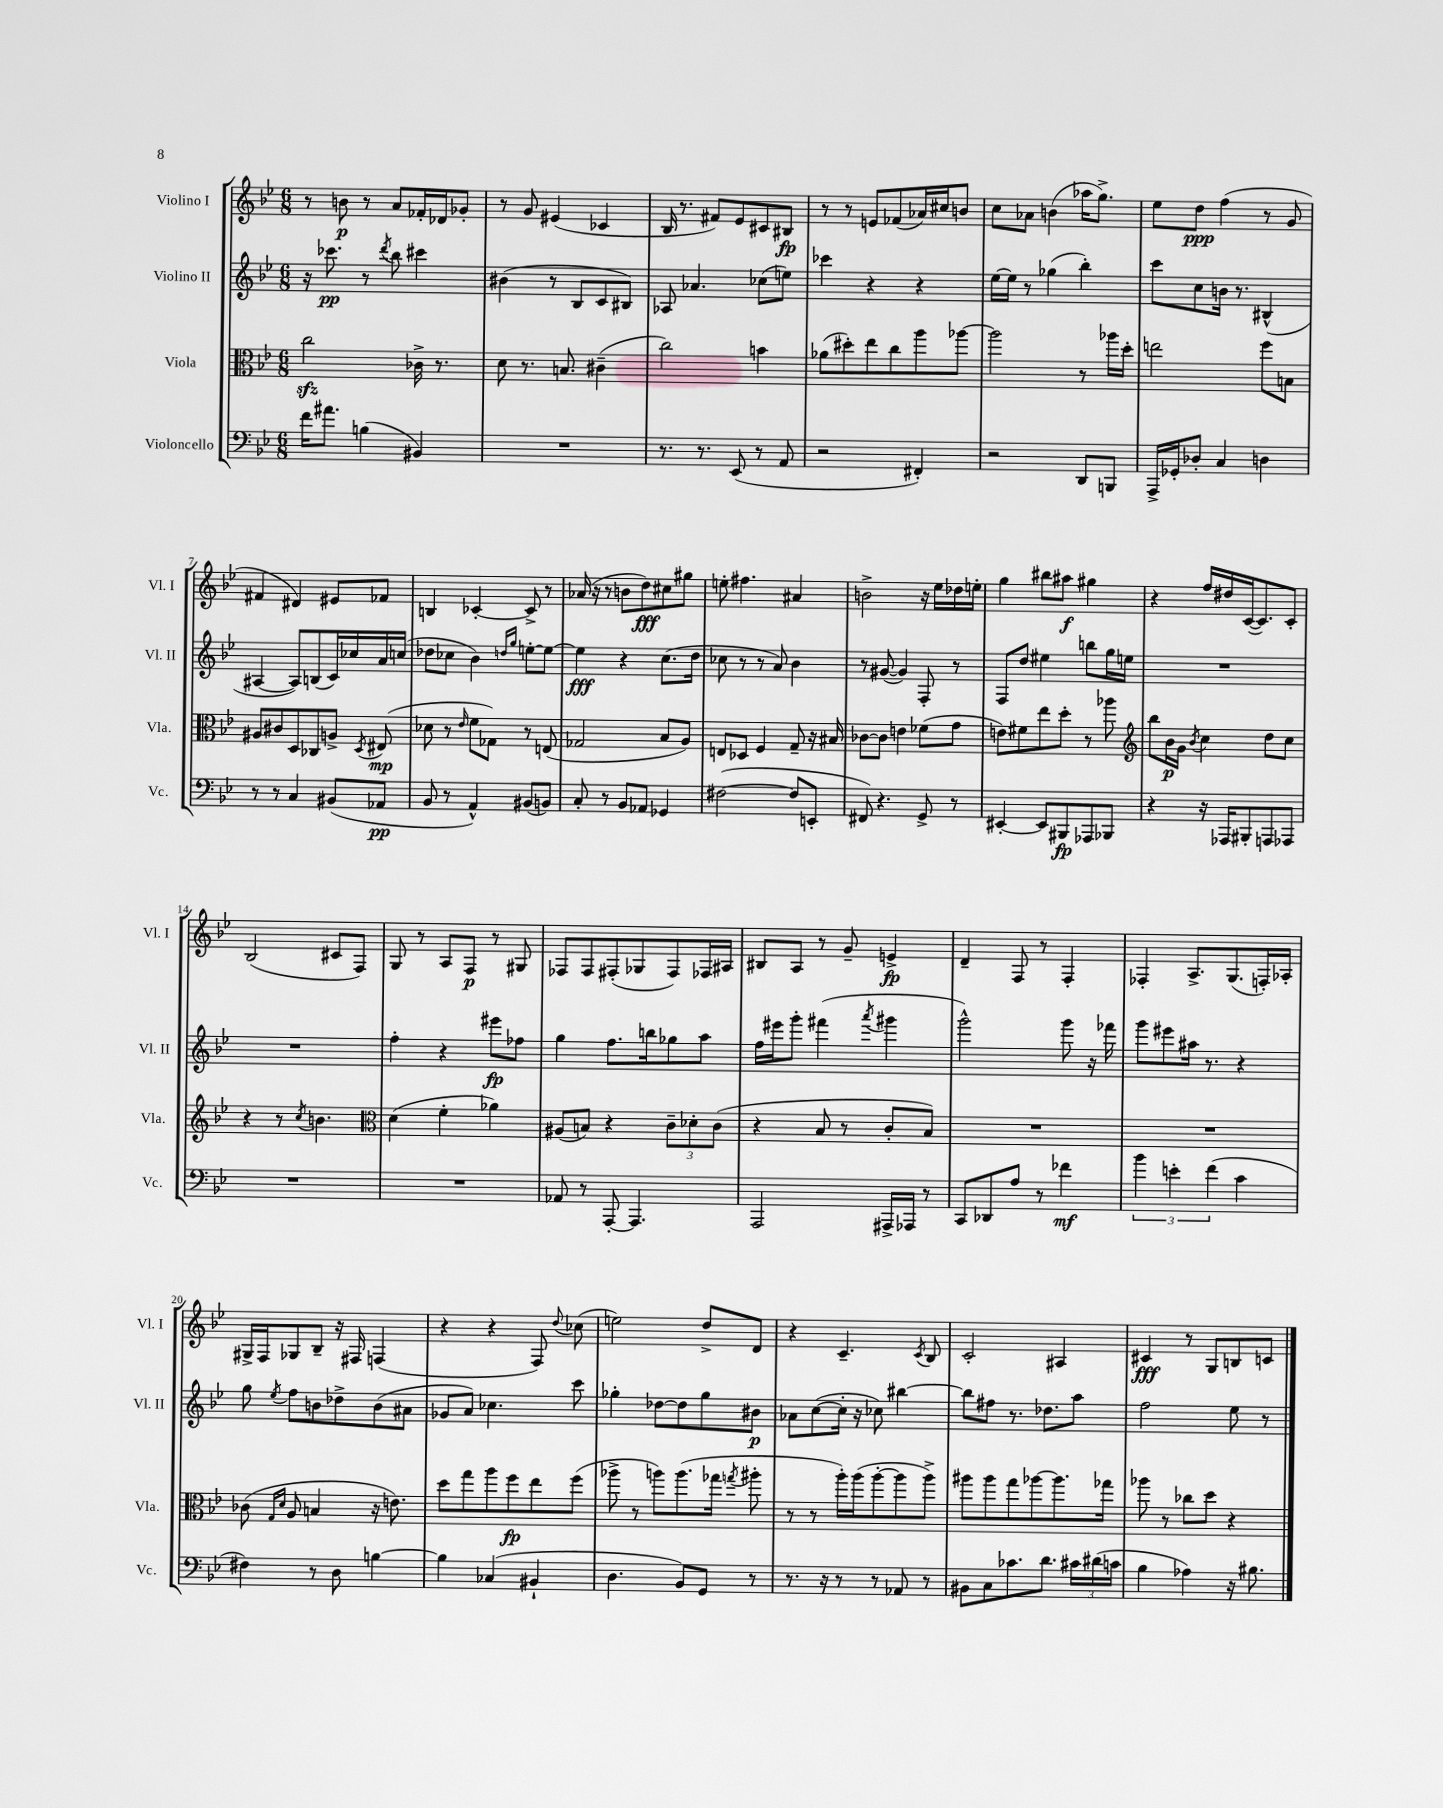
<<
\new StaffGroup <<
\new Staff = "s0" \with { instrumentName = "Violino I" shortInstrumentName = "Vl. I" } {
    \clef treble \key bes \major \numericTimeSignature \time 6/8
    \autoBeamOff r8 b'8\p r8 a'8[ fes'16-. des'16 ges'8]-. |
    r8 g'8 eis'4( ces'4 |
    bes16 r8. fis'8[) ees'8 cis'8 bis8]\fp |
    r8 r8 e'8[ fes'8( aes'16) cis''16 b'8] |
    c''8[ aes'8] b'4( aes''16[ g''8.]->) |
    ees''8[ d''8]\ppp f''4( r8 g'8 |
    fis'4 dis'4) eis'8[ fes'8] |
    b4 ces'4~-. ces'8-> r8 |
    aes'16( r16 r8 b'8[ d''8\fff) cis''8 gis''8] |
    e''8-. fis''4. ais'4 |
    b'2-> r16 ees''16[ des''16 e''16]-. |
    g''4 bis''8[ ais''8]\f gis''4 |
    r4 f''16[ dis''16 c'16~( c'8.) c'8]-. |
    bes2( cis'8[ f8]) |
    g8 r8 a8[ f8]\p r8 gis8 |
    fes8[ fes8 fis8-.( ges8 fis8) fes16 ais16] |
    bis8[ a8] r8 g'8-- e'4->\fp |
    d'4-- f8 r8 f4-. |
    fes4-. a8.[-> g8.( f16-.) aes16]-. |
    gis16[-> f16 ges8 bes8]-- r16 fis16 f4( |
    r4 r4 f8) \appoggiatura { d''8 } ces''8( |
    e''2) d''8[-> d'8] |
    r4 c'4.-- \acciaccatura { c'8 } bes8 |
    c'2-. ais4 |
    cis'4\fff r8 g8[ b8 c'8] \bar "|." |
}
\new Staff = "s1" \with { instrumentName = "Violino II" shortInstrumentName = "Vl. II" } {
    \clef treble \key bes \major \numericTimeSignature \time 6/8
    \autoBeamOff r16 ces'''8.\pp r8 \acciaccatura { d'''8 } bes''8 cis'''4 |
    bis'4( r8 bes8[ c'8 bis8]) |
    aes8 aes'4. ces''8[( e''8]) |
    ces'''4 r4 r4 |
    ees''16[~ ees''16] r8 ges''4( bes''4-.) |
    c'''8[ c''8 b'16] r8. bis4-^( |
    ais4~ ais8[) b8( c'16) ces''16 a'16 c''16]( |
    des''8[ ces''8] bes'4) \grace { d''16[ g''16] } e''8[~-. e''8]~ |
    e''4\fff r4 c''8.[( d''16] |
    ces''8 r8 r8 a'8) bes'4 |
    r8 gis'8~( gis'4) f8-. r8 |
    f8[ d''8] eis''4 b''8[ g''16 e''16] |
    R2. |
    R2. |
    f''4-. r4 eis'''8[\fp fes''8] |
    g''4 f''8.[ b''16 ges''8 a''8] |
    f''16[ eis'''16 g'''8]-. fis'''4( \acciaccatura { a'''8 } gis'''4 |
    g'''2-^) g'''8 r16 fes'''16 |
    g'''8[ eis'''8 ais''16] r8. r4 |
    g''8 \acciaccatura { ees''8 } f''8[ b'8 des''8-> b'8( ais'8] |
    ges'8[ a'8]) ces''4. c'''8 |
    ges''4-. des''8[~ des''8 ges''8 bis'8]\p |
    aes'8[ c''8~( c''16]-. r16 ces''8) bis''4~ |
    bis''8[ fis''8] r8. des''8.[ a''8] |
    f''2 ees''8 r8 \bar "|." |
}
\new Staff = "s2" \with { instrumentName = "Viola" shortInstrumentName = "Vla." } {
    \clef alto \key bes \major \numericTimeSignature \time 6/8
    \autoBeamOff c''2\sfz ces'16-> r8. |
    d'8 r8. b8. cis'4--( |
    c''2) b'4 |
    aes'8[( dis''8-.) ees''8 c''8 a''8 aes''8]~ |
    aes''2 r8 aes''16[ d''16]-. |
    e''2 f''8[ b8] |
    ais8[ cis'8 d8 ces8 a8]-> \acciaccatura { d8 } eis8\mp( |
    des'8 r8 \grace { ees'16 } f'8[ ges8]) r8 e8( |
    ges2 bes8[ a8]) |
    e8[ des8] f4 g8-- r16 bis16 |
    ces'8[~ ces'8] e'4 fes'8[( g'8] |
    e'8[) fis'8 ees''8 d''8]-. r8 aes''8 |
    \clef treble bes''8[ bes'16\p g'16] \acciaccatura { bes'8 } c''4 d''8[ c''8] |
    r4 r8 \acciaccatura { c''8 } b'4. |
    \clef alto d'4( f'4-. aes'4) |
    ais8[( b8]) r4 \tuplet 3/2 { c'8[-- des'8-. c'8]( } |
    r4 bes8 r8 c'8[-. bes8]) |
    R2. |
    R2. |
    ces'8( \grace { g16[ d'16] } a8 b4 r16 e'8.) |
    d''8[ g''8 a''8 f''8\fp ees''8 f''8]( |
    aes''8-> r8 a''8[) a''8.( ges''16] \acciaccatura { g''8 } ais''8-. |
    r8 r8 a''16[-.) a''16( a''8~-. a''8 a''8]->) |
    ais''8[ ais''8 g''8 aes''8~ aes''8. ges''16] |
    aes''8 r8 ces''8[ d''8] r4 \bar "|." |
}
\new Staff = "s3" \with { instrumentName = "Violoncello" shortInstrumentName = "Vc." } {
    \clef bass \key bes \major \numericTimeSignature \time 6/8
    \autoBeamOff f'16[ ais'8.] b4( bis,4) |
    R2. |
    r8. r8. ees,8( r8 a,8 |
    r2 fis,4-.) |
    r2 d,8[ b,,8] |
    a,,16[-> ges,16-. des8]-. c4 d4 |
    r8 r8 c4 bis,8[( aes,8]\pp |
    bes,8 r8 a,4-^) bis,8[( b,8]) |
    c8-. r8 bes,8[ aes,8] ges,4 |
    fis2~( fis8[ e,8]-. |
    fis,8) r4. g,8-> r8 |
    eis,4~-. eis,8[ bis,,8\fp aes,,8 bes,,8] |
    r4 r16 aes,,16[ bis,,8-. a,,8 aes,,8] |
    R2. |
    R2. |
    aes,8 r8 a,,8~-. a,,4. |
    a,,2 ais,,16[-> aes,,16] r8 |
    c,8[ des,8 a8] r8 fes'4\mf |
    \tuplet 3/2 { bes'4 e'4-. f'4( } c'4 |
    fis4) r8 d8 b4~ |
    b4 ces4( bis,4-! |
    d4. bes,8[) g,8] r8 |
    r8. r16 r8 r8 aes,8 r8 |
    bis,8[ c8 ces'8. d'8.] \tuplet 3/2 { cis'16[ dis'16( c'16] } |
    bes4 aes4) r16 bis8. \bar "|." |
}
>>
>>
